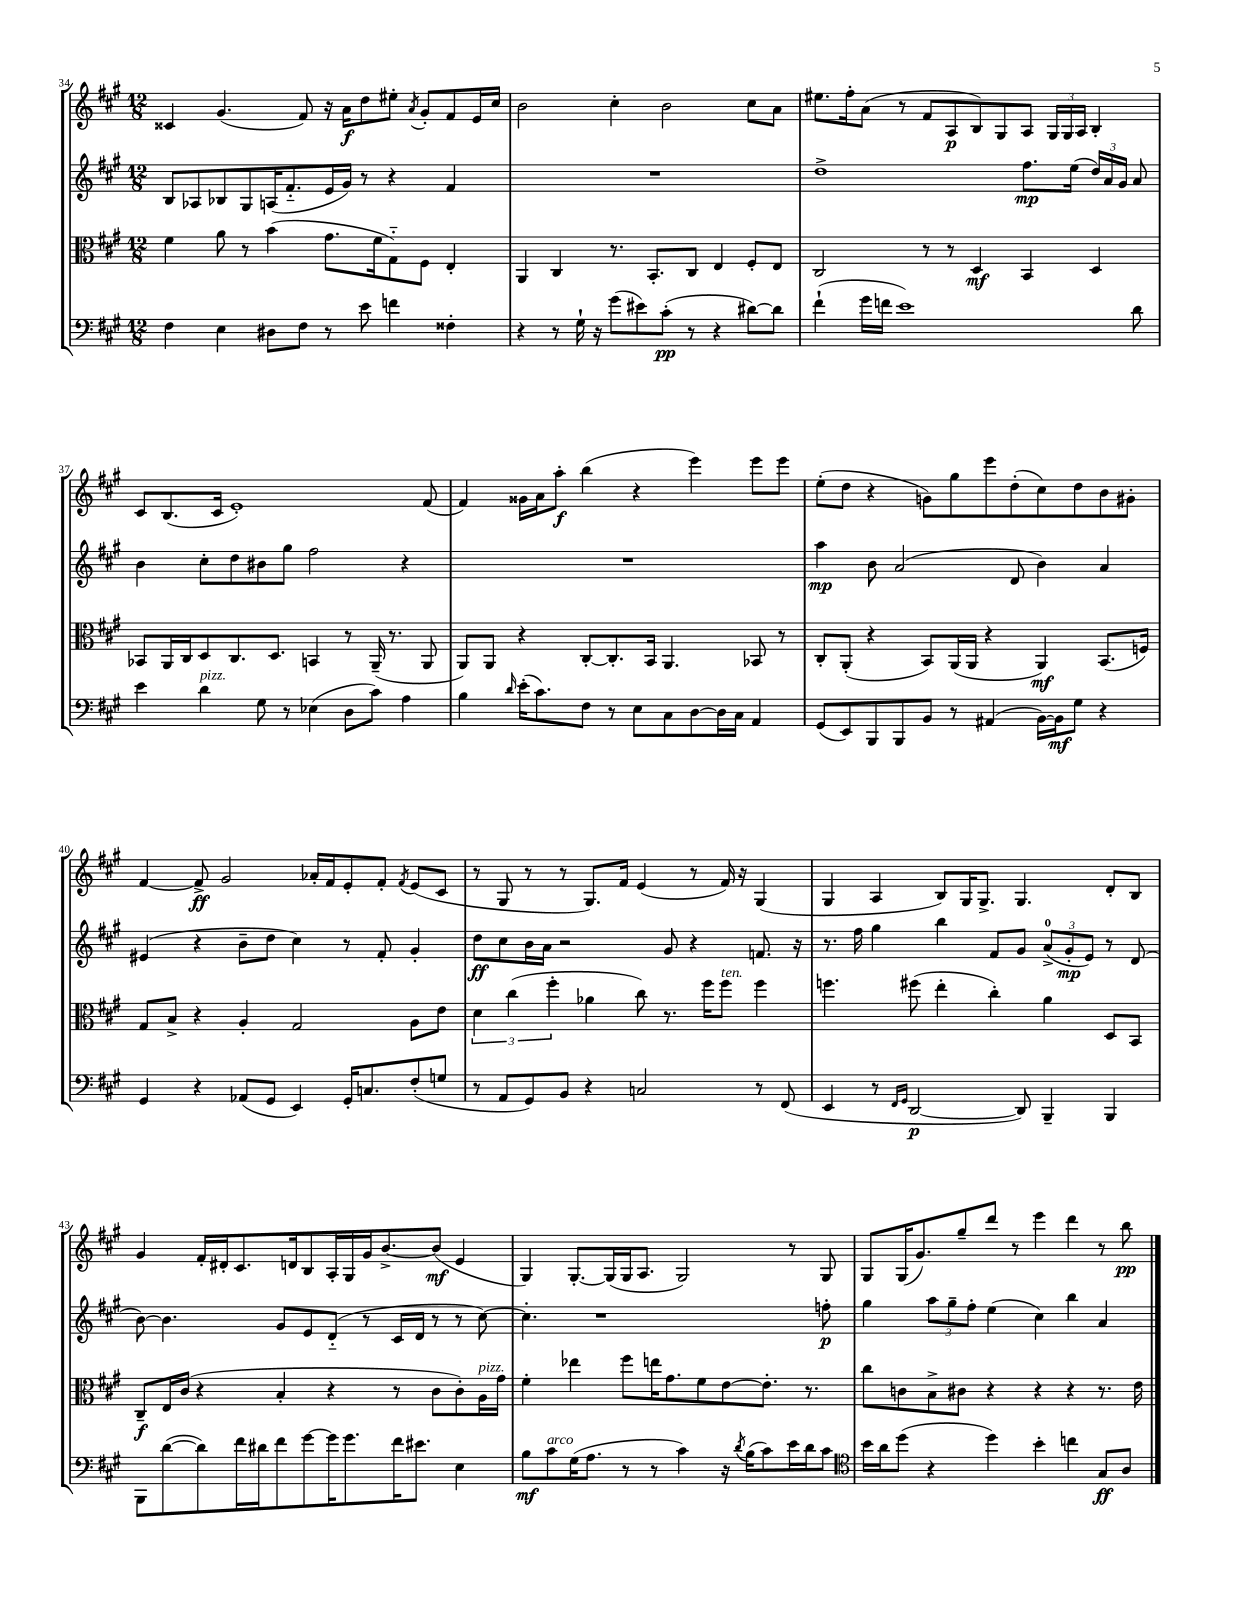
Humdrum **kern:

**kern	**kern	**kern	**kern
*staff4	*staff3	*staff2	*staff1
*clefF4	*clefC3	*clefG2	*clefG2
*k[f#c#g#]	*k[f#c#g#]	*k[f#c#g#]	*k[f#c#g#]
*M12/8	*M12/8	*M12/8	*M12/8
4F#	4f#	8B	4c##
.	.	8A-	.
4E	8a	8B-	(4.g#
.	8r	8G#	.
8D#	(4b	(16A	.
.	.	8.f#'~	.
8F#	.	.	8f#)
8r	8.g#	16e	16r
.	.	16g#)	16a
8e	.	8r	8dd
.	16f#	.	.
4f	8G#'~)	4r	8ee#'
.	.	.	8qa
.	8F#	.	8g#'
4F##'	4E'	4f#	8f#
.	.	.	16e
.	.	.	16cc#
=	=	=	=
4r	4AA	1.r	2b
8r	4C#	.	.
16G#`	.	.	.
16r	.	.	.
(8g#	8.r	.	4cc#'
8e#)	.	.	.
.	8.BB'	.	.
(8c#'	.	.	2b
8r	8C#	.	.
4r	4E	.	.
[8d#)	8F#'	.	8cc#
8d#]	8E	.	8a
=	=	=	=
(4f#`	2C#	1dd^	8.ee#
.	.	.	16ff#'
16g#	.	.	(8a
16f	.	.	.
1e)	.	.	8r
.	8r	.	8f#
.	8r	.	8A
.	4D	.	8B)
.	.	.	8G#
.	4BB	8.ff#	8A
.	.	.	24G#
.	.	.	24G#
.	.	(16ee	.
.	.	.	24A
.	4D	24dd)	4B'
.	.	24a	.
.	.	24g#	.
8d	.	8a	.
=	=	=	=
4e	8BB-	4b	8c#
.	16AA	.	(8.B
.	16C#	.	.
4d	8D	8cc#'	.
.	.	.	16c#
.	8.C#	8dd	1e')
8G#	.	8b#	.
.	8.D	.	.
8r	.	8gg#	.
(4E-	4BB	2ff#	.
8D	8r	.	.
8c#)	(16AA~	.	.
.	8.r	.	.
4A	.	4r	.
.	8AA	.	(8f#
=	=	=	=
4B	8AA)	1.r	4f#)
.	8AA	.	.
16qqd	.	.	.
(16e'	4r	.	16g##
8.c#)	.	.	16a
.	.	.	8aa'
8F#	[8C#'	.	(4bb
8r	8.C#']	.	.
8E	.	.	4r
.	16BB	.	.
8C#	4.AA	.	.
[8D	.	.	4eee)
16D]	.	.	.
16C#	.	.	.
4AA	8BB-	.	8eee
.	8r	.	8eee
=	=	=	=
(8GG#	8C#'	4aa	(8ee'
8EE)	(8AA'	.	8dd
8BBB	4r	8b	4r
8BBB	.	(2a	.
8BB	8BB)	.	8g)
8r	(16AA	.	8gg#
.	16AA	.	.
(4AA#	4r	.	8eee
.	.	8d	(8dd'
[16BB)	4AA)	4b)	8cc#)
16BB]	.	.	.
8G#	.	.	8dd
4r	(8.BB	4a	8b
.	.	.	8g#'
.	16F)	.	.
=	=	=	=
4GG#	8G#	(4e#	[4f#
.	8B^	.	.
4r	4r	4r	8f#^]
.	.	.	2g#
(8AA-	4A'	8b~	.
8GG#	.	8dd	.
4EE)	2G#	4cc#)	.
.	.	.	16a-'
.	.	.	16f#
16GG#'	.	8r	8e'
8.C	.	.	.
.	.	8f#'	8f#'
.	.	.	8qf#
(8F#'	8A	4g#'	(8e
8G	8e	.	8c#
=	=	=	=
8r	6d	8dd	8r
8AA	.	8cc#	8G#
.	(6cc#	.	.
8GG#)	.	16b	8r
.	.	16a	.
.	6ff#'	.	.
8BB	.	2r	8r
4r	4a-	.	8.G#)
.	.	.	16f#
2C	8cc#)	.	(4e
.	8.r	8g#	.
.	.	4r	8r
.	16ff#	.	.
.	8ff#	.	16f#)
.	.	.	16r
8r	4ff#	8.f	(4G#
(8FF#	.	.	.
.	.	16r	.
=	=	=	=
4EE	4.ff	8.r	4G#
.	.	16ff#	.
8r	.	4gg#	4A
16qqFF#	.	.	.
16qqGG#	.	.	.
[2DD	(8ff#	.	.
.	4ee'	4bb	8B)
.	.	.	16G#
.	.	.	8.G#^
.	4cc#')	8f#	.
8DD])	.	8g#	4.G#
4BBB~	4a	(12a^	.
.	.	12g#'	.
.	.	12e)	.
4BBB	8D	8r	8d'
.	8BB	(8d	8B
=	=	=	=
8BBB	8C#~	[8b)	4g#
([8d	16E	4.b]	.
.	(16c#	.	.
8d])	4r	.	16f#'
.	.	.	16d#'
16f#	.	.	8.c#
16d#	.	.	.
8f#	4B'	8g#	.
.	.	.	16d
[8g#	.	8e	8B
16g#]	4r	(8d'~	16A'
8.g#	.	.	16G#
.	.	8r	16g#
.	.	.	[8.b^
16f#	8r	16c#	.
8.e#	.	16d	.
.	8c#	8r	(8b]
4E	8c#')	8r	4e
.	16A	[8cc#)	.
.	16g#	.	.
=	=	=	=
8B	4f#'	4.cc#']	4G#)
8c#	.	.	.
(16G#	4ee-	.	[8.G#'
8.A	.	.	.
.	.	1r	.
.	.	.	(16G#]
8r	8ff#	.	16G#
.	.	.	8.A
8r	16ee	.	.
.	8.g#	.	.
4c#)	.	.	2G#)
.	8f#	.	.
16r	[8e	.	.
8qd	.	.	.
(16B	.	.	.
8c#)	8.e']	.	.
16e	.	.	8r
16d	8.r	.	.
8c#	.	8ff'	8G#
=	=	=	=
*clefC4	*	*	*
16b	8cc#	4gg#	8G#
16a	.	.	.
(8dd	8c	.	(16G#
.	.	.	8.g#)
4r	8B^	12aa	.
.	.	12gg#~	.
.	8c#	.	8gg#~
.	.	12ff#'	.
4dd)	4r	(4ee	8ddd
.	.	.	8r
4b'	4r	4cc#)	4eee
4cc	4r	4bb	4ddd
8G#	8.r	4a	8r
8A	.	.	8bb
.	16e	.	.
==	==	==	==
*-	*-	*-	*-
